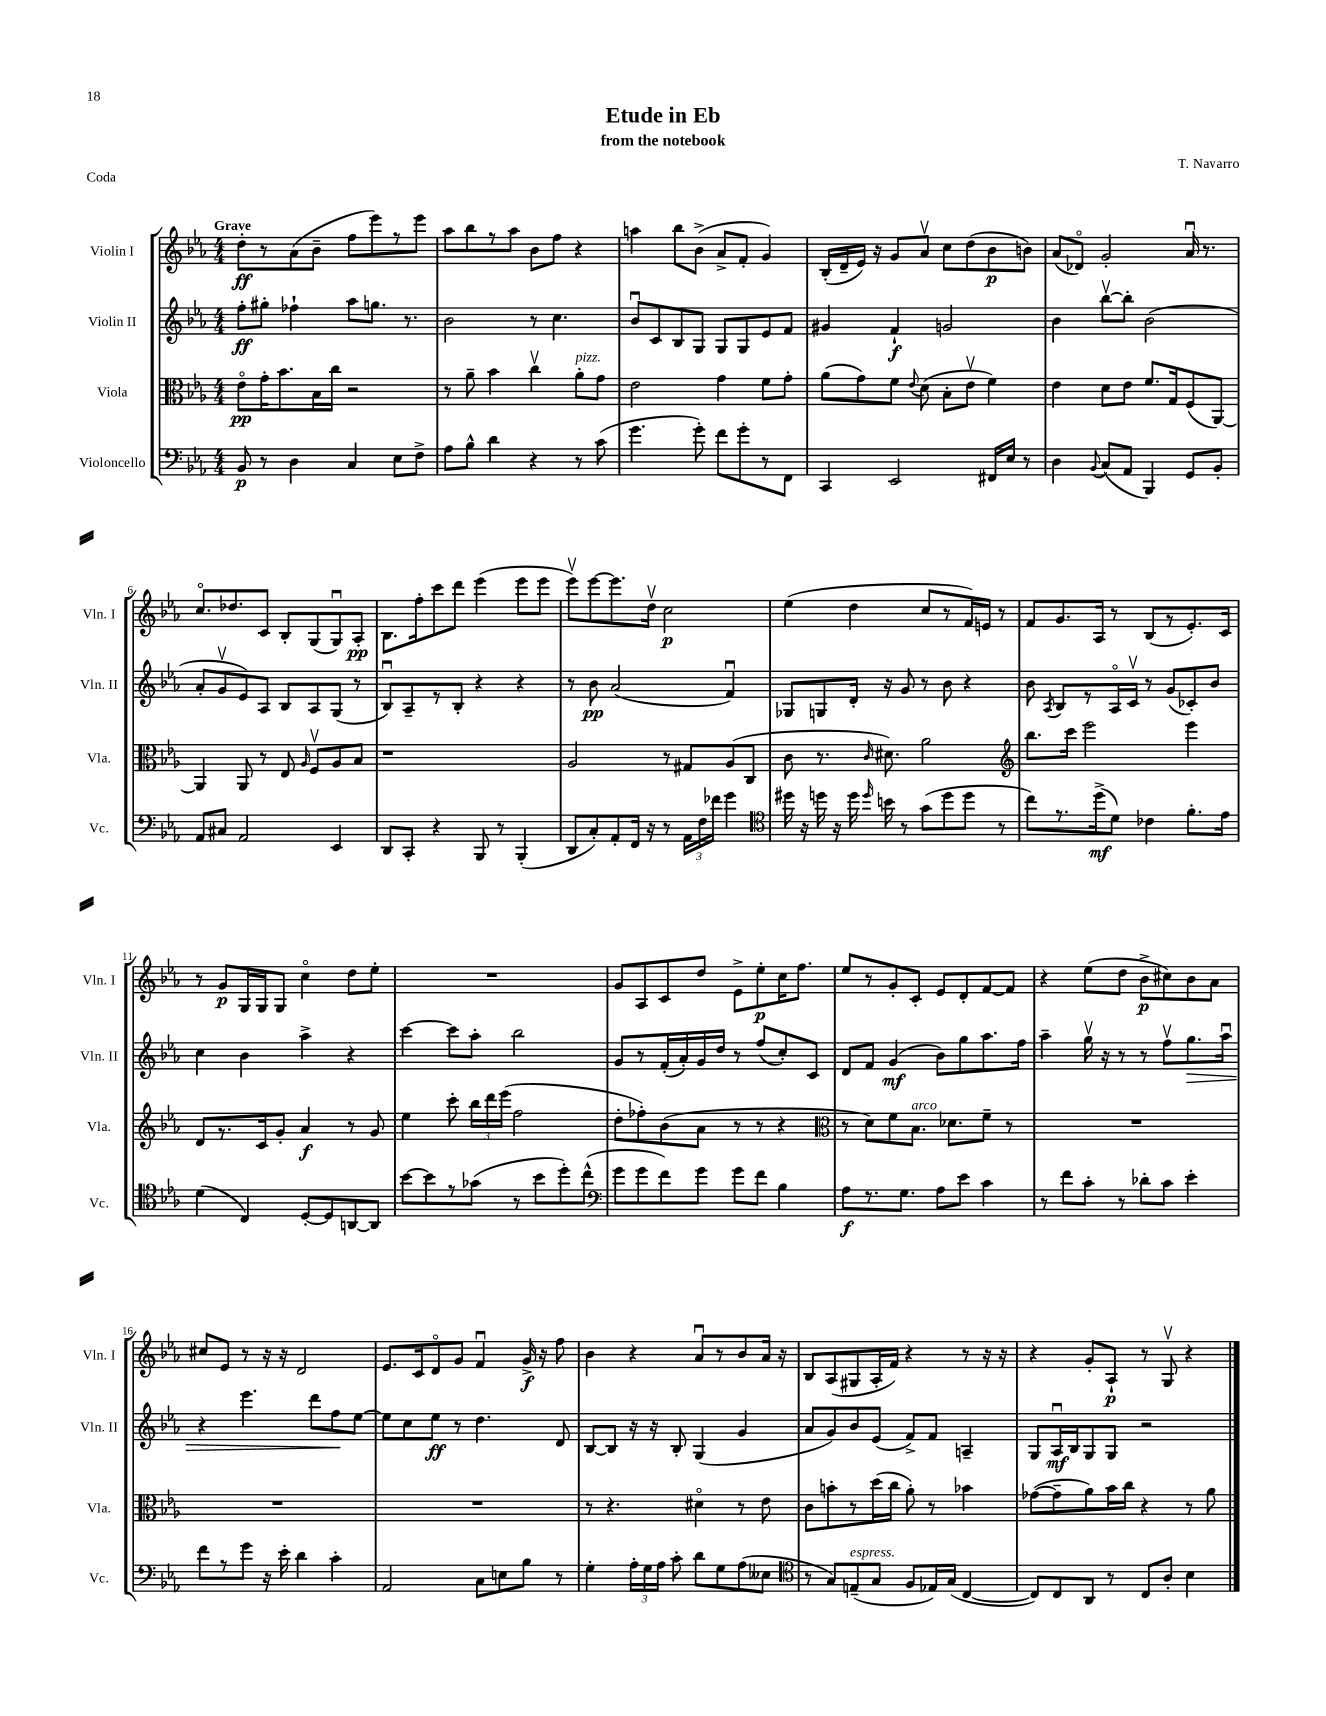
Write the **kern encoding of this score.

**kern	**kern	**kern	**kern
*staff4	*staff3	*staff2	*staff1
*clefF4	*clefC3	*clefG2	*clefG2
*k[b-e-a-]	*k[b-e-a-]	*k[b-e-a-]	*k[b-e-a-]
*M4/4	*M4/4	*M4/4	*M4/4
8BB-/	8e-o\L	8ff'\L	8dd'\L
8r	16g'\K	8gg#'\J	8r
.	8.b-\	.	.
4D\	.	4ff-`\	(8a-\
.	16B-\L	.	8b-~\J
.	16cc\JJ	.	.
4C/	2r	8aa-\L	8ff\L
.	.	8.gg\J	8eee-\)
8E-\L	.	.	8r
.	.	8.r	.
8F^\J	.	.	8eee-\J
=	=	=	=
8A-\L	8r	2b-\	8aa-\L
8B-^^\J	8a-~\	.	8bb-\
4d\	4b-\	.	8r
.	.	.	8aa-\J
4r	4ccv\	8r	8b-\L
.	.	4.cc\	8ff\J
8r	8a-'\L	.	4r
(8c\	8g\J	.	.
=	=	=	=
4.g\	2e-\	8b-u/L	4aa\
.	.	8c/	.
.	.	8B-/	8bb-\L
8g'\)	.	8G/J	(8b-^\J
8f\L	4g\	8G/L	8a-^/L
8g'\	.	8G/	8f'/J
8r	8f\L	8e-/	4g/)
8FF\J	8g'\J	8f/J	.
=	=	=	=
4CC/	(8a-\L	4g#/	(16B-'/LL
.	.	.	16d~/
.	8g\)	.	16e-/JJ)
.	.	.	16r
2EE-/	8f\J	4f`/	8g/L
.	8qqe-/	.	.
.	(8d\	.	8a-v/J
.	8B-'\L	2g/	8cc\L
.	8e-v\J	.	(8dd\
16FF#/LL	4f\)	.	8b-\
16E-/JJ	.	.	.
8r	.	.	8b\J)
=	=	=	=
4D\	4e-\	4b-\	(8a-/L
.	.	.	8d-o/J)
8qqBB-/	.	.	.
(8C/L	8d\L	[8bb-v\L	2g'/
8AA-/J	8e-\J	8bb-'\]J	.
4BBB-/)	8.f/L	(2b-\	.
.	16G/k	.	.
8GG/L	(8F/	.	16a-u/
.	.	.	8.r
8BB-'/J	[8AA-/J)	.	.
=	=	=	=
8AA-/L	4AA-/]	8a-'/L	8.cco/L
8C#/J	.	8gv/	.
.	.	.	8.dd-/
2AA-/	8AA-/	8e-/)	.
.	8r	8A-/J	8c/J
.	8E-/	8B-/L	8B-'/L
.	16qqA-/	.	.
.	8Fv/L	8A-/	(8G/
4EE-/	8A-/	(8G/J	8Gu/)
.	8B-/J	8r	8A-'/J
=	=	=	=
8DD/L	1r	8B-u/L)	8.B-\L
8CC'/J	.	8A-~/	.
.	.	.	16ff'\k
4r	.	8r	8ccc\
.	.	8B-'/J	8ddd\J
8BBB-/	.	4r	(4eee-\
8r	.	.	.
(4BBB-'/	.	4r	8eee-\L
.	.	.	8eee-\J
=	=	=	=
8DD/L	2A-/	8r	8eee-v\L)
8C'/)	.	8b-\	[8eee-\
8AA-'/	.	(2a-/	8.eee-\]
16FF/Jk	.	.	.
16r	.	.	16ddv\Jk
8r	8r	.	2cc\
24AA-\LL	8G#/L	.	.
24F\	.	.	.
24f-\JJ	.	.	.
4g\	(8A-/	4fu/)	.
.	8C/J	.	.
=	=	=	=
*clefC4	*	*	*
16dd#\	8c\	8G-/L	(4ee-\
16r	.	.	.
16dd\	8.r	8G/	.
16r	.	.	.
16dd\	.	16d'/Jk	4dd\
16qqdd/	16qqc/	.	.
16b\	8.d#\)	16r	.
8r	.	8g/	.
(8g\L	2a-\	8r	8cc/L
8dd\	.	8b-\	8r
8dd\J	.	4r	16f/L)
.	.	.	16e/JJ
8r	.	.	8r
=	=	=	=
*	*clefG2	*	*
8cc\L)	8.bb-\L	8b-\	8f/L
.	.	8qA-/	.
8.r	.	8B-/L	8.g/
.	16ccc\Jk	.	.
.	2eee-\	8r	.
(16dd^\k	.	.	16A-/Jk
8d\J)	.	16A-o/L	8r
.	.	16cv/JJ	.
4c-\	.	8r	(8B-/L
.	.	(8g/L	8r
8.f'\L	4eee-\	8c-'/)	8.e-'/)
.	.	8b-/J	.
16e-\Jk	.	.	16c/Jk
=	=	=	=
(4d\	8d/L	4cc\	8r
.	8.r	.	8g/L
4C/)	.	4b-\	16G/L
.	16c/k	.	16G/J
.	8g'/J	.	8G/J
[8D'/L	4a-/	4aa-^\	4cco\
8D/]	.	.	.
[8AA/	8r	4r	8dd\L
8AA/]J	8g/	.	8ee-'\J
=	=	=	=
[8b-\L	4ee-\	[4ccc\	1r
8b-\]	.	.	.
8r	8ccc'\	8ccc\]L	.
(8g-\J	24bb-\LL	8aa-'\J	.
.	24ddd\	.	.
.	(24eee-\JJ	.	.
8r	2ff\	2bb-\	.
8b-\L	.	.	.
8dd'\)	.	.	.
(8cc^^\J	.	.	.
=	=	=	=
*clefF4	*	*	*
8g\L	8dd'\L	8g/L	8g/L
8g\	8ff-'\)	8r	8A-/
8f\)	(8b-\	(16f'/L	8c/
.	.	16a-'/)	.
8g\J	8a-\J	16g/	8dd/J
.	.	16dd/JJ	.
8g\L	8r	8r	8e-^\L
8f\J	8r	(8ff/L	8ee-'\
4B-\	4r	8cc'/)	16cc\K
.	.	.	8.ff\J
.	.	8c/J	.
=	=	=	=
*	*clefC3	*	*
8A-\L	8r	8d/L	8ee-/L
8.r	8d\L)	8f/J	8r
.	8f\	(4g/	8g'/
8.G\J	.	.	.
.	8.B-\J	.	8c'/J
8A-\L	.	8b-\L)	8e-/L
.	8.d-\L	.	.
8e-\J	.	8gg\	8d'/
4c\	8f~\J	8.aa-\	[8f/
.	8r	.	8f/]J
.	.	16ff\Jk	.
=	=	=	=
8r	1r	4aa-~\	4r
8f\L	.	.	.
8c'\J	.	16ggv\	(8ee-\L
.	.	16r	.
8r	.	8r	8dd\J
8d-'\L	.	8r	8b-^\L
8c\J	.	8ffv\L	8cc#\)
4e-'\	.	8.gg\	8b-\
.	.	.	8a-\J
.	.	16aa-u\Jk	.
=	=	=	=
8f\L	1r	4r	8cc#/L
8r	.	.	8e-/J
8g\J	.	4.eee-\	8r
16r	.	.	16r
16e-'\	.	.	16r
4d\	.	.	2d/
.	.	8ddd\L	.
4c'\	.	8ff\	.
.	.	[8ee-\J	.
=	=	=	=
2AA-/	1r	8ee-\]L	8.e-/L
.	.	8cc\	.
.	.	.	16c/k
.	.	8ee-\J	8do/
.	.	8r	8g/J
8C\L	.	4.dd\	4fu/
8E\	.	.	.
8B-\J	.	.	16g^/
.	.	.	16r
8r	.	8d/	8ff\
=	=	=	=
4G'\	8r	[8B-/L	4b-\
.	4.r	8B-/]J	.
24A-'\LL	.	16r	4r
24G\	.	.	.
.	.	16r	.
24A-\JJ	.	.	.
8c'\	.	8B-'/	.
8d\L	4d#o\	(4G/	8a-u/L
8G\	.	.	8r
(8A-\	8r	4g/	8b-/
8E--\J	8e-\	.	16a-/Jk
.	.	.	16r
=	=	=	=
*clefC4	*	*	*
8r	8c\L	8a-/L	8B-/L
8G/L)	8b'\	8g/)	(8A-/
(8E~/	8r	8b-/	8G#/
8G/J	(16dd\L	(8e-/J	16A-'/L
.	16cc\JJ	.	16f/JJ)
8F/L	8a-'\)	8f^/L)	4r
16E-/L)	8r	8f/J	.
(16G/JJ	.	.	.
[4C/	4b-\	4A~/	8r
.	.	.	16r
.	.	.	16r
=	=	=	=
8C/]L)	([8g-\L	8G/L	4r
8C/	8g-~\]	16A-u/L	.
.	.	16B-/J	.
8AA-/J	8a-\)	8G/	8g'/L
8r	16b-\L	8G/J	8A-`/J
.	16cc\JJ	.	.
8C/L	4r	2r	8r
8A-'/J	.	.	8Gv/
4B-\	8r	.	4r
.	8a-\	.	.
==	==	==	==
*-	*-	*-	*-
